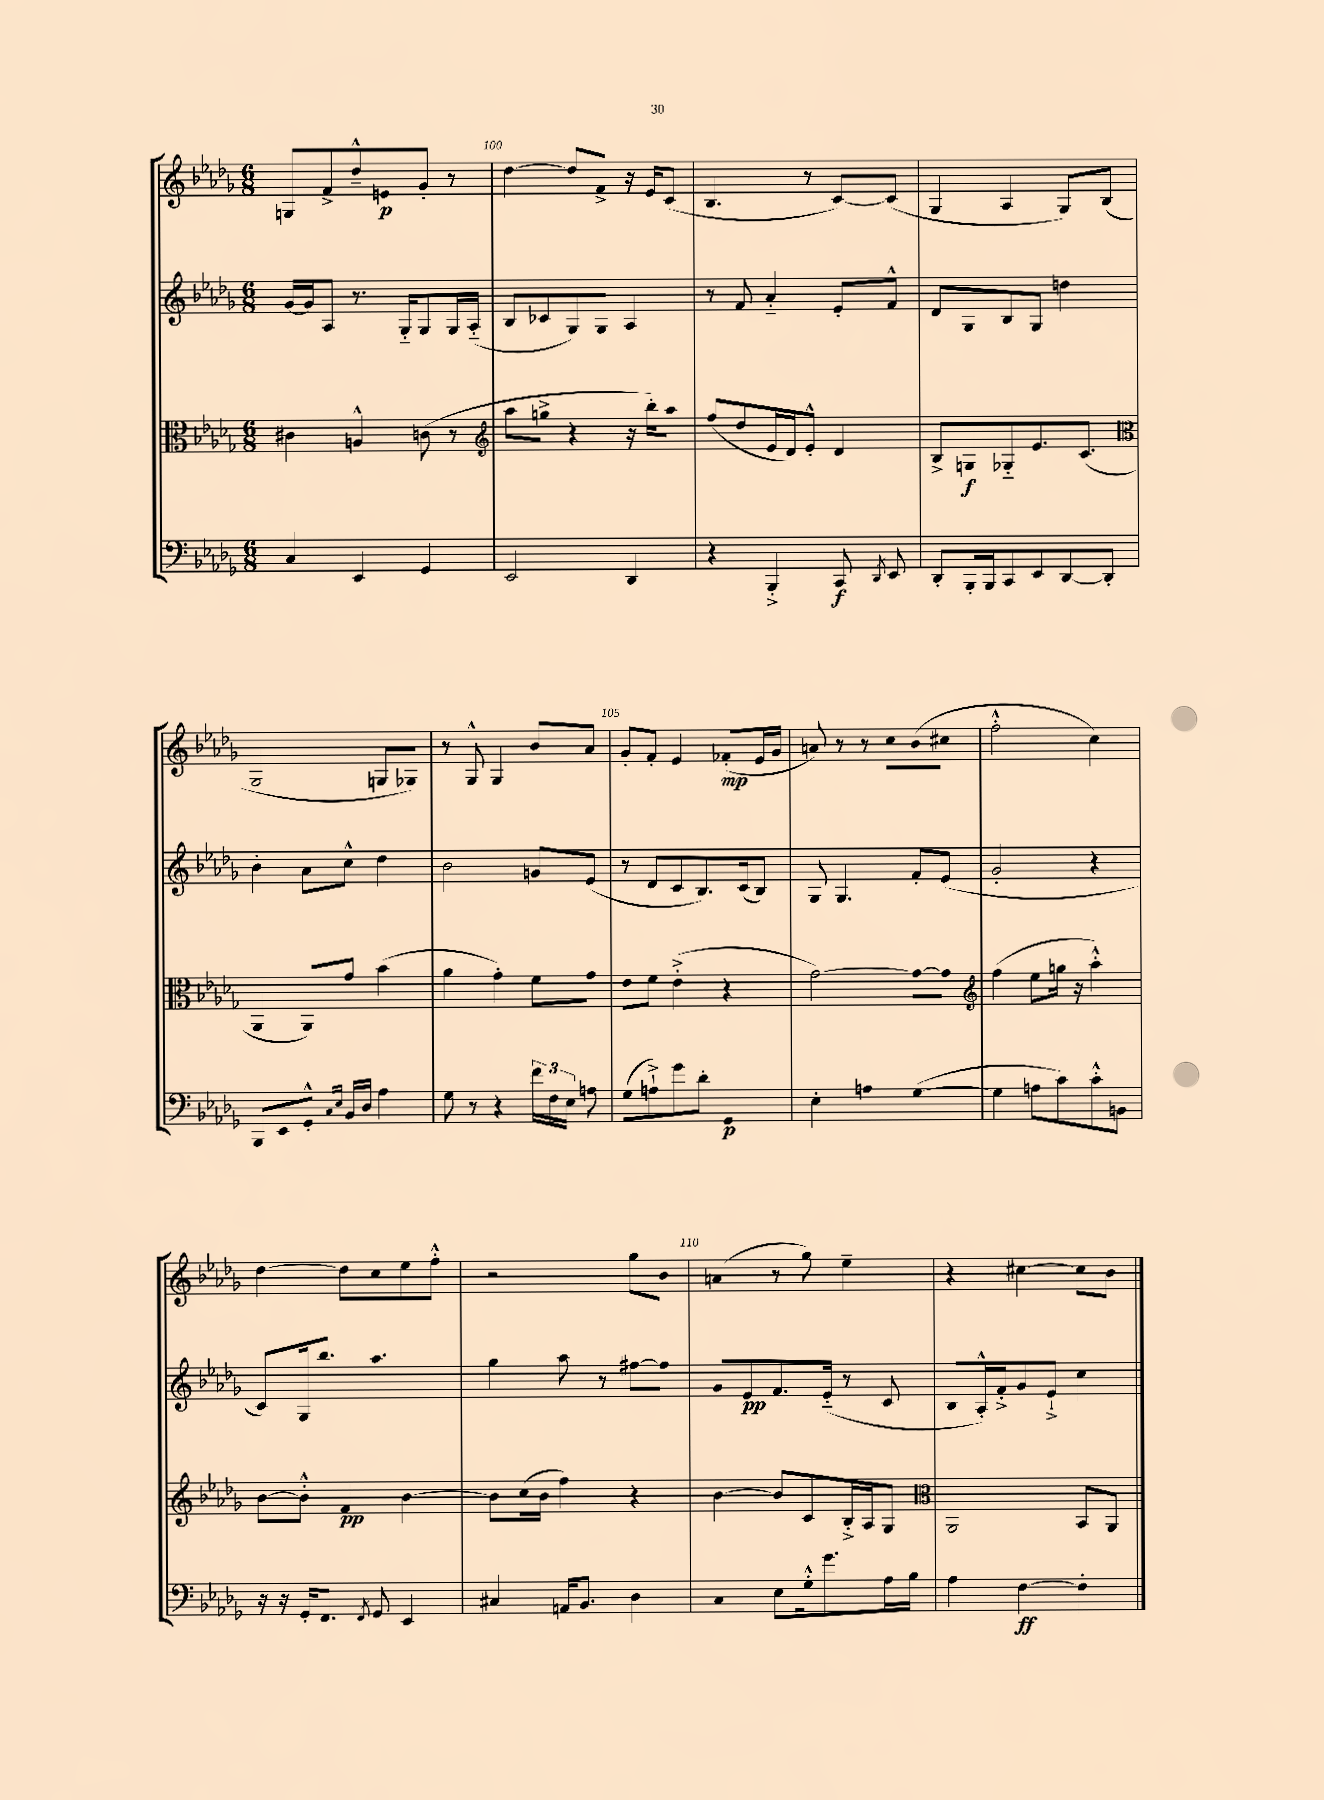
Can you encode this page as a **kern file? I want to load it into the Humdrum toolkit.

**kern	**kern	**kern	**kern
*staff4	*staff3	*staff2	*staff1
*clefF4	*clefC3	*clefG2	*clefG2
*k[b-e-a-d-g-]	*k[b-e-a-d-g-]	*k[b-e-a-d-g-]	*k[b-e-a-d-g-]
*M6/8	*M6/8	*M6/8	*M6/8
4C	4c#	[16g-	8G
.	.	16g-]	.
.	.	8A-	8f^
4EE-	4A^^	8.r	8dd-~^^
.	.	.	8e
.	.	16G-'~	.
4GG-	(8c	8G-	8g-'
.	8r	16G-	8r
.	.	(16A-'~	.
=	=	=	=
*	*clefG2	*	*
2EE-	8aa-	8B-	[4dd-
.	8gg^	8c-	.
.	4r	8G-)	8dd-]
.	.	8G-	8f^
4DD-	16r	4A-	16r
.	16bb-')	.	16e-
.	8aa-	.	(8c
=	=	=	=
4r	(8ff	8r	4.B-
.	8dd-	8f	.
4BBB-'^	16e-	4a-'~	.
.	16d-)	.	.
.	8e-'^^	.	8r
8CC	4d-	8e-'	[8c)
8qDD-	.	.	.
8EE-	.	8f^^	(8c]
=	=	=	=
8DD-'	8B-^	8d-	4G-
16BBB-'	8G	8G-	.
16BBB-	.	.	.
8CC	8G-'~	8B-	4A-
8EE-	8.e-	8G-	.
[8DD-	.	4dd	8G-)
.	(8.c	.	.
8DD-']	.	.	(8B-
=	=	=	=
*	*clefC3	*	*
8BBB-	4AA-	4b-'	2G-
8EE-	.	.	.
8GG-'^^	8AA-)	8a-	.
16qqC	.	.	.
16qqE-	.	.	.
16BB-	8g-	8cc^^	.
16D-	.	.	.
4A-	(4b-	4dd-	8G
.	.	.	8G-)
=	=	=	=
8G-	4a-	2b-	8r
8r	.	.	8G-^^
4r	4g-')	.	4G-
24f	8f	8g	8b-
24F	.	.	.
24E-	.	.	.
8A	8g-	(8e-	8a-
=	=	=	=
(8G-	8e-	8r	8g-'
8A`^)	8f	8d-	8f'
8g-	(4e-'^	8c	4e-
8d-'	.	8.B-)	.
4GG-	4r	.	(8f-'
.	.	(16c	.
.	.	8B-)	16e-
.	.	.	16g-
=	=	=	=
4E-'	[2g-)	8G-	8a)
.	.	4.G-	8r
4A	.	.	8r
.	.	.	8cc
([4G-	8g-_	8f'	(8b-
.	8g-]	(8e-	8cc#
=	=	=	=
*	*clefG2	*	*
4G-]	(4ff	2g-'	2ff'^^
8A	8ee-	.	.
8c)	16gg	.	.
.	16r	.	.
8c'^^	4aa-'^^)	4r	4cc)
8BB	.	.	.
=	=	=	=
16r	[8b-	8c)	[4dd-
16r	.	.	.
16GG-'	8b-'^^]	16G-	.
8.FF	.	8.bb-	.
.	4f	.	8dd-]
8qFF	.	.	.
8GG-	.	4.aa-	8cc
4EE-	[4b-	.	8ee-
.	.	.	8ff'^^
=	=	=	=
4C#	8b-]	4gg-	2r
.	(16cc	.	.
.	16b-	.	.
16AA	4ff)	8aa-	.
8.BB-	.	.	.
.	.	8r	.
4D-	4r	[8ff#	8gg-
.	.	8ff#]	8b-
=	=	=	=
4C	[4b-	8g-	(4a
.	.	8e-	.
8E-	8b-]	8.f	8r
16G-'^^	8c	.	8gg-)
8.g-	.	(16e-'~	.
.	16B-'^	8r	4ee-~
.	16A-	.	.
16A-	8G-	8c	.
16B-	.	.	.
=	=	=	=
*	*clefC3	*	*
4A-	2AA-	8B-	4r
.	.	16A-'^^)	.
.	.	16f'^	.
[4F	.	8g-	[4cc#
.	.	8e-`^	.
4F']	8BB-	4cc	8cc#]
.	8AA-	.	8b-
==	==	==	==
*-	*-	*-	*-
